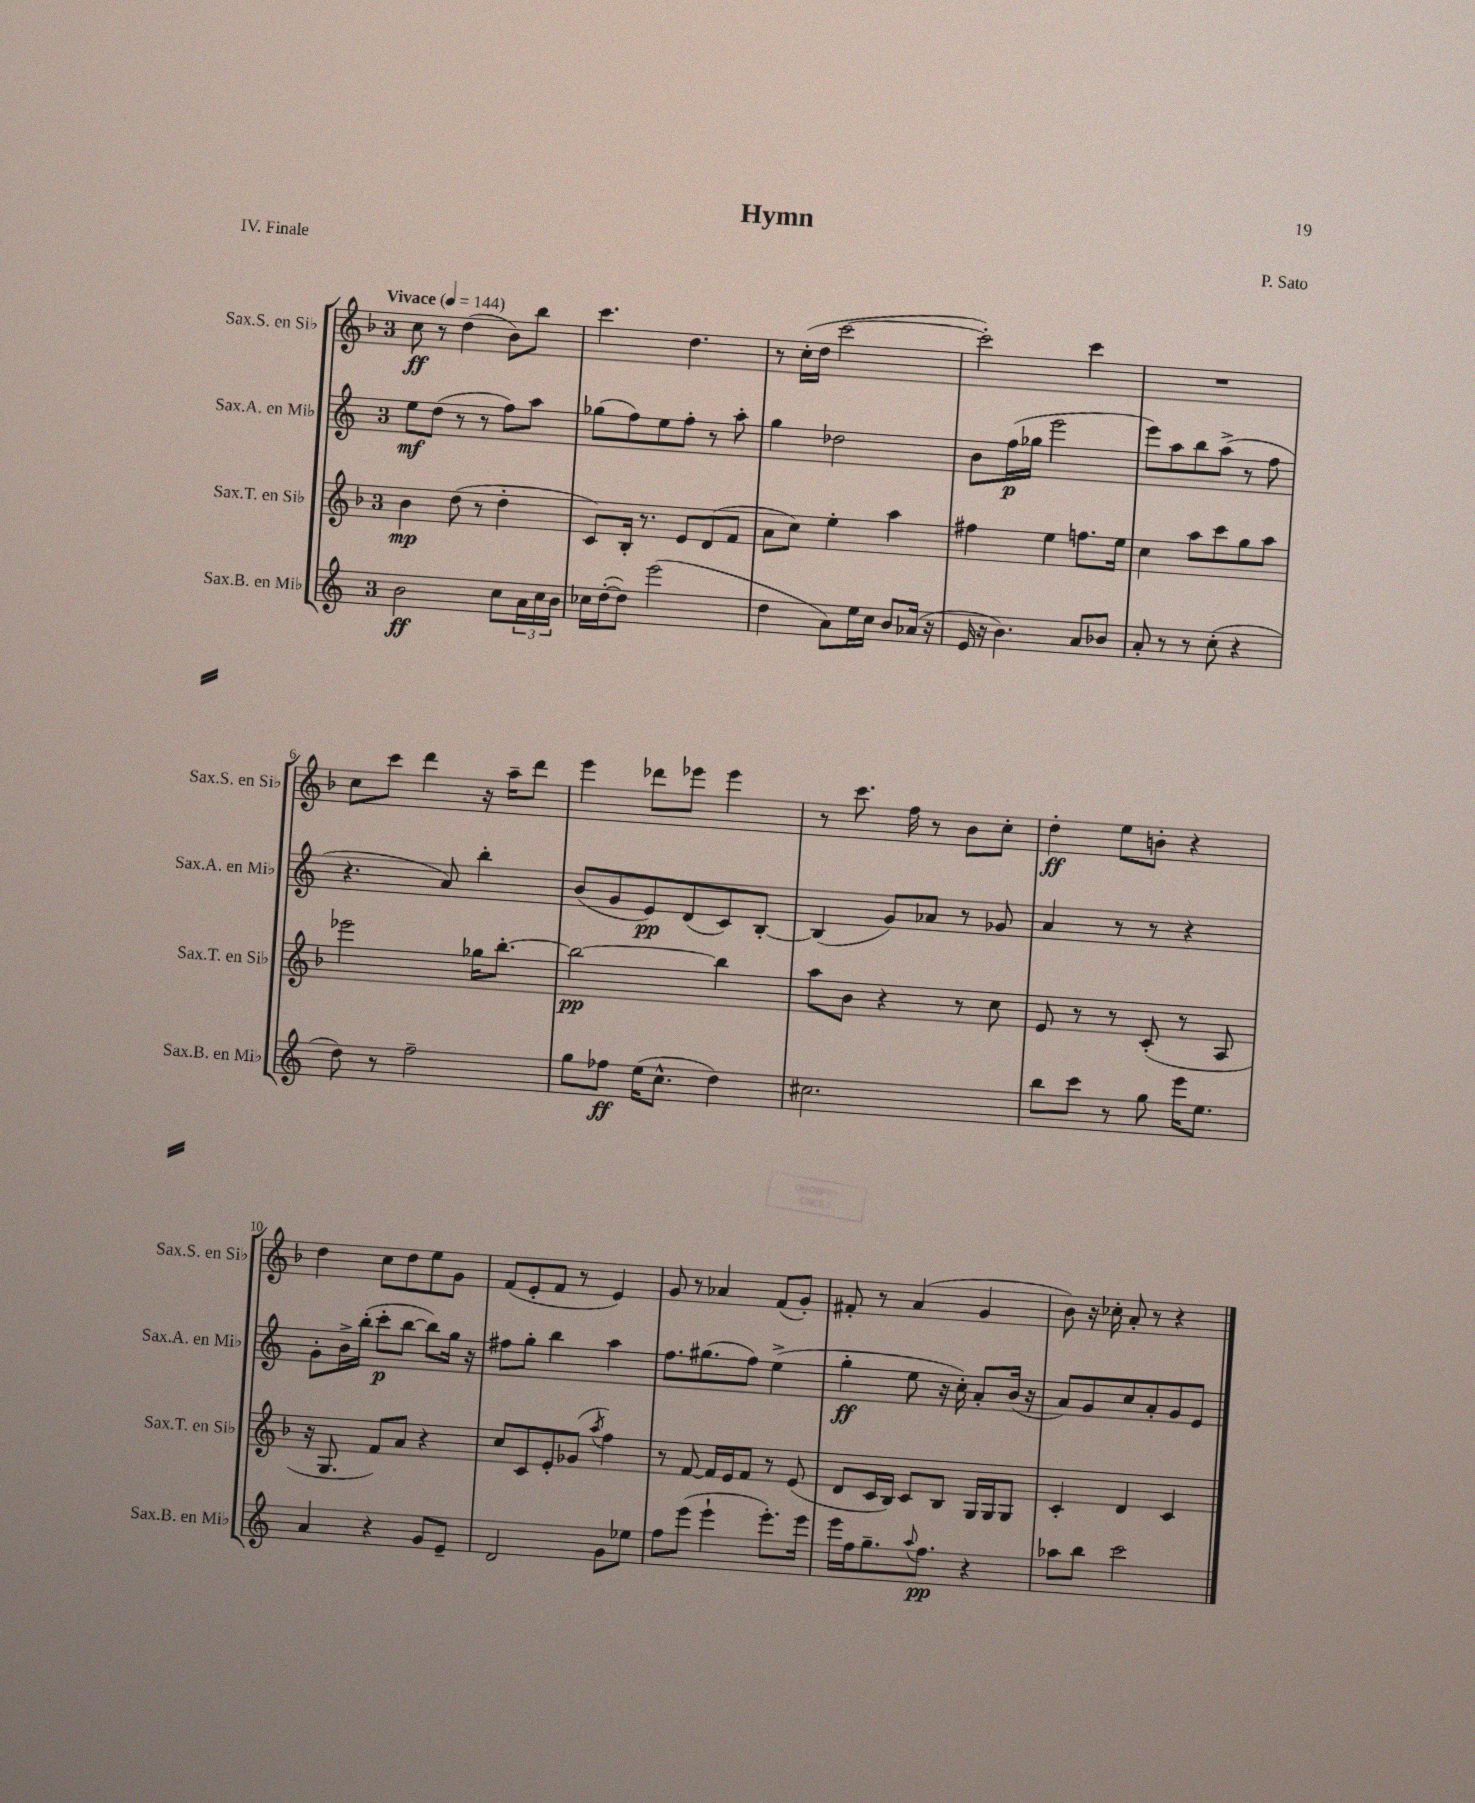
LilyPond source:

\header { title = "Hymn" composer = "P. Sato" piece = "IV. Finale" }
<<
\new StaffGroup <<
\new Staff = "s0" \with { instrumentName = "Sax.S. en Sib" shortInstrumentName = "Sax.S. en Sib" } {
    \clef treble \key f \major \once \override Staff.TimeSignature.style = #'single-digit \time 3/4 \tempo "Vivace" 4 = 144
    c''8\ff r8 d''4( bes'8) bes''8 |
    c'''4. d''4. |
    r8 c''16-.( d''16 c'''2~ |
    c'''2-.) c'''4 |
    R2. |
    c''8 c'''8 d'''4 r16 a''16-- d'''8 |
    e'''4 des'''8 ees'''8 ees'''4 |
    r8 c'''8. f''16 r8 bes'8 c''8-. |
    d''4-.\ff e''8 b'8-. r4 |
    d''4 c''8 d''8 e''8 g'8 |
    f'8( e'8-. f'8 r8 e'4) |
    g'8 r8 aes'4 f'8( g'8-.) |
    fis'8-. r8 a'4( g'4 |
    bes'8) r16 ces''16-. a'8-. r8 r4 \bar "|." |
}
\new Staff = "s1" \with { instrumentName = "Sax.A. en Mib" shortInstrumentName = "Sax.A. en Mib" } {
    \clef treble \key c \major \once \override Staff.TimeSignature.style = #'single-digit \time 3/4
    e''8\mf d''8( r8 r8 f''8) a''8 |
    ges''8( f''8) e''8 f''8-. r8 a''8-. |
    g''4 des''2 |
    b'8 f''16\p( ges''16 e'''2 |
    e'''8) a''8 b''8 a''8->( r8 f''8 |
    r4. a'8) b''4-. |
    b'8( g'8 e'8\pp) d'8( c'8) b8~-. |
    b4( g'8) aes'8 r8 ges'8 |
    a'4 r8 r8 r4 |
    g'8-. b'16-> b''16-.( c'''8-.\p b''8~ b''8) g''16 r16 |
    fis''8 g''8-. b''4 a''4 |
    f''8. gis''8.( f''8) e''4->( |
    g''4-.\ff e''8 r16 c''16-.) a'8-. b'16( r16 |
    a'8) g'8 c''8 a'8-. g'8 e'8 \bar "|." |
}
\new Staff = "s2" \with { instrumentName = "Sax.T. en Sib" shortInstrumentName = "Sax.T. en Sib" } {
    \clef treble \key f \major \once \override Staff.TimeSignature.style = #'single-digit \time 3/4
    bes'4\mp d''8( r8 d''4-. |
    c'8) bes16-. r8. e'8 d'8( f'8 |
    a'8 c''8) e''4-. a''4 |
    fis''4 e''4 f''8. e''16 |
    c''4 a''8 c'''8 g''8 a''8 |
    ees'''2 ges''16 bes''8.~-. |
    bes''2~\pp bes''4 |
    a''8 bes'8 r4 r8 c''8 |
    e'8 r8 r8 c'8-.( r8 a8 |
    r16 g8. f'8) a'8 r4 |
    c''8 c'8 e'8-. ges'8( \acciaccatura { a''8 } f''4) |
    r8 f'8~ f'16 e'16 f'8 r8 e'8( |
    d'8 c'16 bes16) c'8 bes8 g16 g16 g8 |
    c'4-. d'4 c'4 \bar "|." |
}
\new Staff = "s3" \with { instrumentName = "Sax.B. en Mib" shortInstrumentName = "Sax.B. en Mib" } {
    \clef treble \key c \major \once \override Staff.TimeSignature.style = #'single-digit \time 3/4
    b'2\ff c''8 \tuplet 3/2 { a'16 c''16 b'16 } |
    ces''16 d''16~-.( d''8) e'''2( |
    d''4 a'8) e''16 c''16 b'8 aes'16( r16 |
    e'16 r16 b'4.) a'8 bes'8 |
    a'8-. r8 r8 c''8-.( r4 |
    d''8) r8 f''2-- |
    g''8 fes''8\ff e''16( c''8.-^ d''4) |
    cis''2. |
    b''8 c'''8 r8 g''8 e'''16 e''8. |
    a'4 r4 g'8 e'8-- |
    d'2 g'8 ees''8 |
    f''8 e'''8( e'''4-! e'''8.-.) e'''16 |
    e'''16 f''16 g''8.-- \appoggiatura { a''8 } f''8.\pp r4 |
    aes''8 b''8 c'''2 \bar "|." |
}
>>
>>
